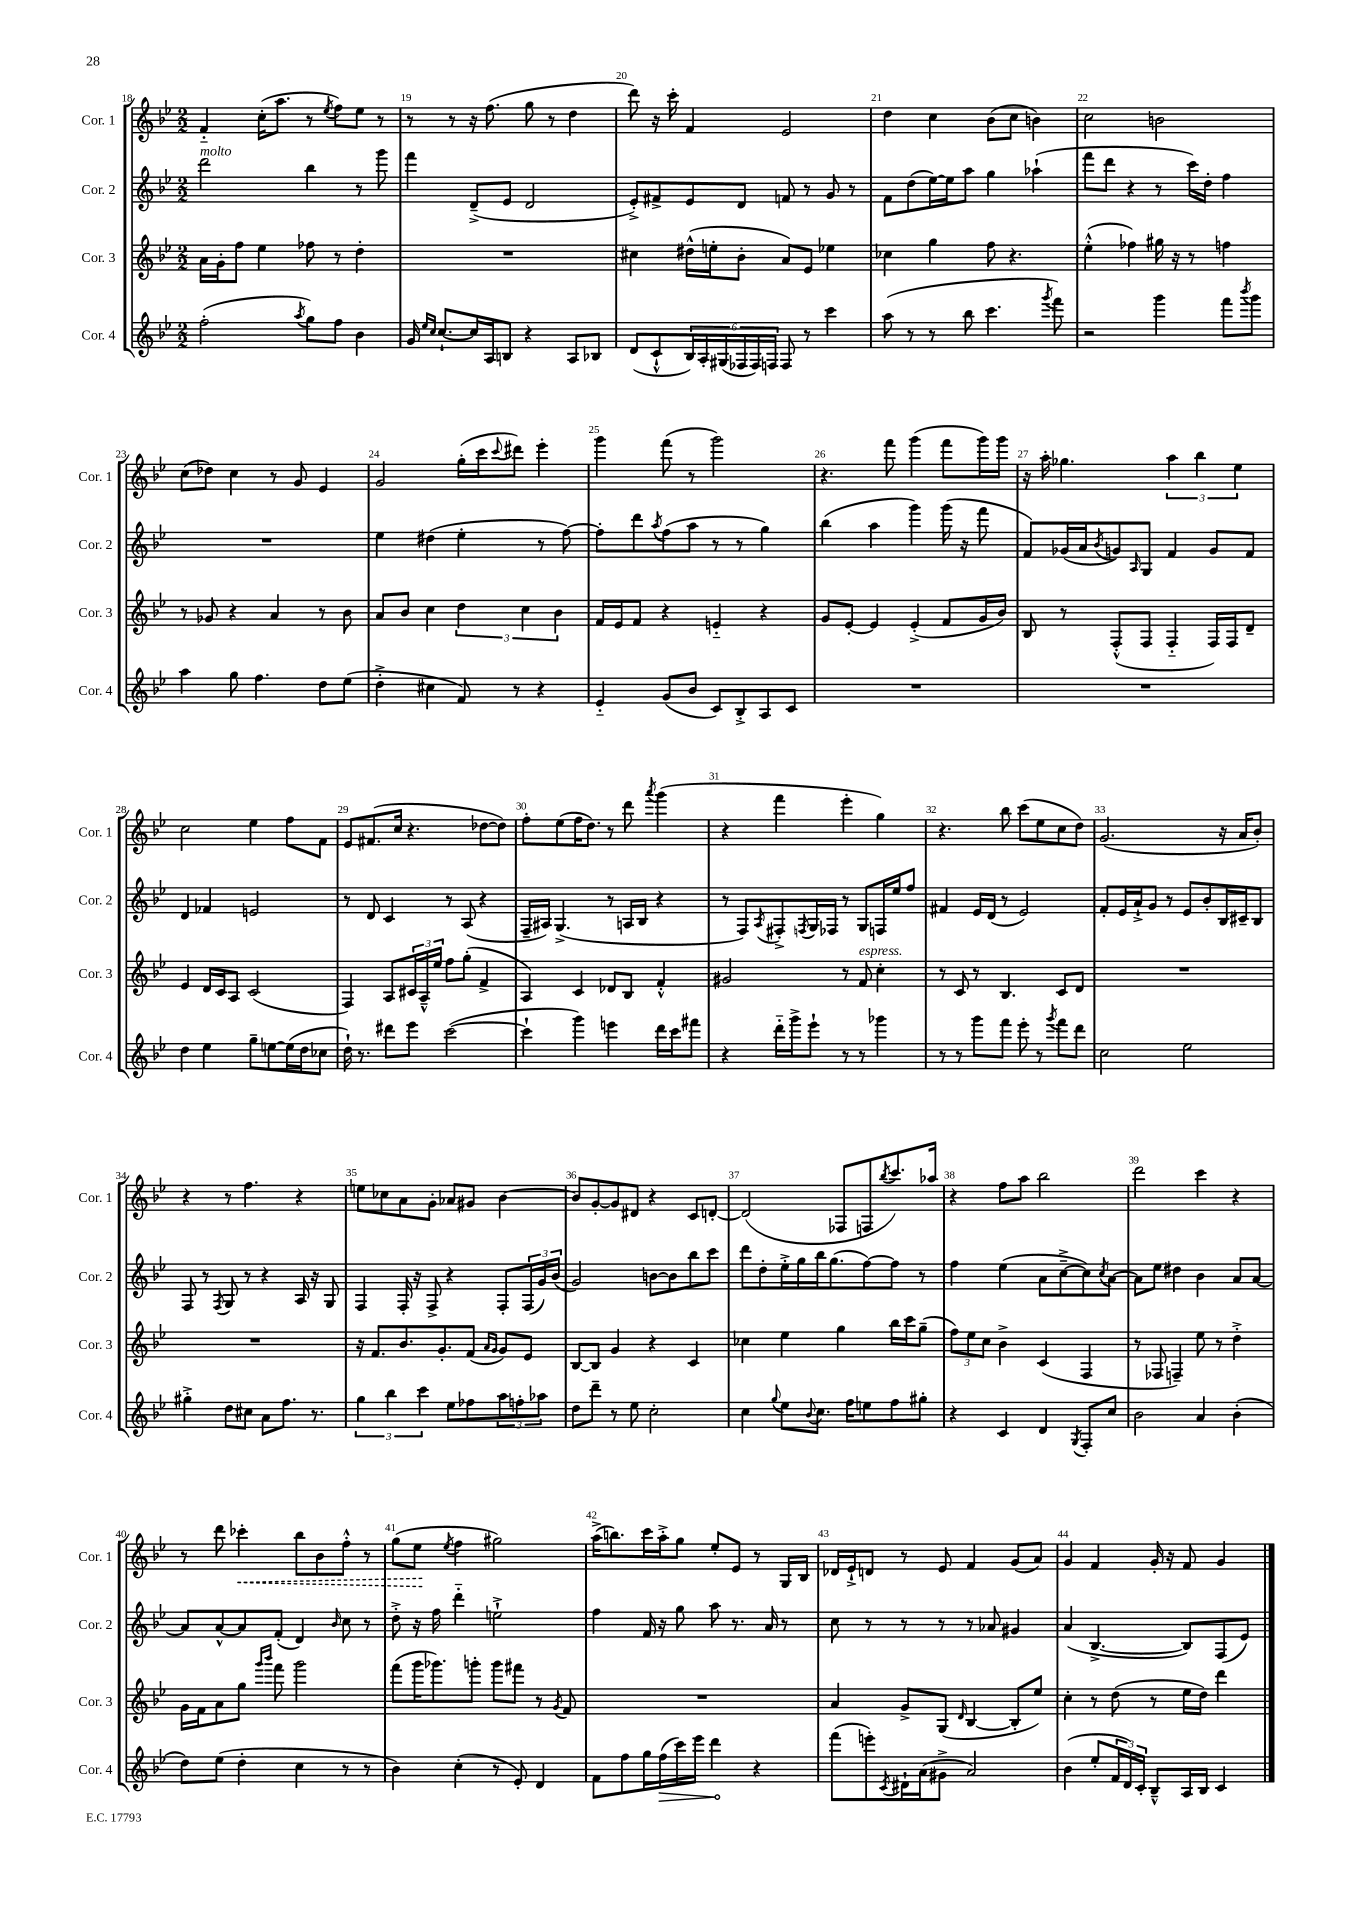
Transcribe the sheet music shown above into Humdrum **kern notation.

**kern	**dynam	**kern	**kern	**kern	**dynam
*part4	*part4	*part3	*part2	*part1	*part1
*staff4	*staff4	*staff3	*staff2	*staff1	*staff1
*I"Cor. 4	*	*I"Cor. 3	*I"Cor. 2	*I"Cor. 1	*
*I'Cor. 4	*	*I'Cor. 3	*I'Cor. 2	*I'Cor. 1	*
*clefG2	*	*clefG2	*clefG2	*clefG2	*
*k[b-e-]	*	*k[b-e-]	*k[b-e-]	*k[b-e-]	*
*M2/2	*	*M2/2	*M2/2	*M2/2	*
=18	=18	=18	=18	=18	=18
!	!	!	!LO:TX:a:i:t=molto	!	!
(2ff'\	.	16a\LL	2ddd\	4f/	.
.	.	16g'\J	.	.	.
.	.	8ff\J	.	.	.
.	.	4ee-\	.	(16cc'\KL	.
.	.	.	.	8.aa\J	.
8qaa/	.	.	.	.	.
8gg\L)	.	8ff-X\	4bb-\	8r	.
.	.	.	.	8qee-/	.
8ff\J	.	8r	.	8ff\L)	.
4b-\	.	4dd'\	8r	8ee-\J	.
.	.	.	8ggg\	8r	.
=19	=19	=19	=19	=19	=19
16g/	.	1r	4fff\	8r	.
16qqee-/LL	.	.	.	.	.
16qqcc/JJ	.	.	.	.	.
[8.cc`/L	.	.	.	.	.
.	.	.	.	8r	.
16cc/L]	.	.	(8d~^/L	16r	.
16A/J	.	.	.	(8.ff\	.
8Bn/J	.	.	8e-/J	.	.
4r	.	.	2d/	8gg\	.
.	.	.	.	8r	.
8A/L	.	.	.	4dd\	.
8B-X/J	.	.	.	.	.
=20	=20	=20	=20	=20	=20
(8d/L	.	4cc#X\	8e-'^/L)	8ddd\)	.
8c`^^/	.	.	8f#X^/	16r	.
.	.	.	.	16ccc'\	.
24B-/L)	.	(16dd#X^^\LL	8e-/	4f/	.
24A'/	.	.	.	.	.
.	.	16een'\J	.	.	.
(24G#X/	.	.	.	.	.
24F-X/	.	8b-'\J	8d/J	.	.
24F-/)	.	.	.	.	.
24Fn/JJ	.	.	.	.	.
8F/	.	8a/L)	8fn/	2e-/	.
8r	.	8e-/J	8r	.	.
4ccc\	.	4ee-X\	8g/	.	.
.	.	.	8r	.	.
=21	=21	=21	=21	=21	=21
(8aa\	.	4cc-X\	8f\L	4dd\	.
8r	.	.	(8dd\	.	.
8r	.	4gg\	[16ee-\L)	4cc\	.
.	.	.	16ee-\J]	.	.
8bb-\	.	.	8aa\J	.	.
4.ccc\	.	8ff\	4gg\	(8b-\L	.
.	.	4.r	.	8cc\J	.
.	.	.	(4aa-X`\	4bn\)	.
8qggg/	.	.	.	.	.
8fff\)	.	.	.	.	.
=22	=22	=22	=22	=22	=22
2r	.	(4ee-'^^\	8fff\L	2cc\	.
.	.	.	8ddd\J	.	.
.	.	4ff-X\)	4r	.	.
4ggg\	.	16gg#X\	8r	2bn\	.
.	.	16r	.	.	.
.	.	8r	16ccc\LL)	.	.
.	.	.	16dd'\JJ	.	.
8fff\L	.	4ffn\	4ff\	.	.
8qbbb-/	.	.	.	.	.
8ggg\J	.	.	.	.	.
!!LO:LB:g=z
=23	=23	=23	=23	=23	=23
4aa\	.	8r	1r	(8cc\L	.
.	.	8g-X/	.	8dd-X\J)	.
8gg\	.	4r	.	4cc\	.
4.ff\	.	.	.	.	.
.	.	4a/	.	8r	.
.	.	.	.	8g/	.
8dd\L	.	8r	.	4e-/	.
(8ee-\J	.	8b-\	.	.	.
=24	=24	=24	=24	=24	=24
4dd'^\	.	8a/L	4ee-\	2g/	.
.	.	8b-/J	.	.	.
4cc#X\	.	4cc\	(4dd#X\	.	.
8f/)	.	6dd\	4ee-'\	(16gg'\LL	.
.	.	.	.	16ccc\J	.
.	.	.	.	8qqccc/	.
8r	.	.	.	8ddd#X\J)	.
.	.	6cc\	.	.	.
4r	.	.	8r	4eee-'\	.
.	.	6b-\	.	.	.
.	.	.	[8ff\)	.	.
=25	=25	=25	=25	=25	=25
4e-/	.	16f/LL	8ff'\L]	4ggg\	.
.	.	16e-/J	.	.	.
.	.	8f/J	8ddd\	.	.
.	.	.	8qaa/	.	.
(8g/L	.	4r	(8ff\	(8fff\	.
8b-/J	.	.	8aa\J	8r	.
8c/L)	.	4en/	8r	2ggg\)	.
8B-'^/	.	.	8r	.	.
8A/	.	4r	4gg\)	.	.
8c/J	.	.	.	.	.
=26	=26	=26	=26	=26	=26
1r	.	8g/L	(4bb-\	4.r	.
.	.	[8e-'/J	.	.	.
.	.	4e-/]	4aa\	.	.
.	.	.	.	8fff\	.
.	.	(4e-'^/	4ggg\)	(4ggg\	.
.	.	8f/L	(16ggg\	8fff\L	.
.	.	.	16r	.	.
.	.	16g/L	8fff\	16ggg\L)	.
.	.	16b-/JJ)	.	16ggg\JJ	.
=27	=27	=27	=27	=27	=27
1r	.	8B-/	8f/L)	16r	.
.	.	.	.	16aa'\	.
.	.	8r	(16g-X/L	4.gg-X\	.
.	.	.	16a/J	.	.
.	.	.	8qb-/	.	.
.	.	(8F'^^/L	8gn/)	.	.
.	.	.	16qqA/	.	.
.	.	8F/J	8G/J	.	.
.	.	4F/	4f/	6aa\	.
.	.	.	.	6bb-\	.
.	.	16F/LL)	8g/L	.	.
.	.	16F/J	.	.	.
.	.	.	.	6ee-\	.
.	.	8d~/J	8f/J	.	.
!!LO:LB:g=z
=28	=28	=28	=28	=28	=28
4dd\	.	4e-/	4d/	2cc\	.
4ee-\	.	16d/LL	4f-X/	.	.
.	.	16c/J	.	.	.
.	.	8A/J	.	.	.
8gg~\L	.	(2c/	2en/	4ee-\	.
[8een\	.	.	.	.	.
(16ee\L]	.	.	.	8ff\L	.
16dd\J	.	.	.	.	.
8cc-X\J	.	.	.	8f\J	.
=29	=29	=29	=29	=29	=29
16dd`\)	.	4F/)	8r	8e-/L	.
8.r	.	.	.	.	.
.	.	.	8d/	(8.f#X/	.
8ddd#X\L	.	8A/L	4c/	.	.
.	.	.	.	16cc/Jk	.
8eee-\J	.	24c#X/L	.	4.r	.
.	.	24A~^^/	.	.	.
.	.	24ee-/JJ	.	.	.
([2ccc\	.	8ff\L	8r	.	.
.	.	(8gg'\J	(8A/	.	.
.	.	4f^/	4r	[8dd-X\L	.
.	.	.	.	8dd-\J])	.
=30	=30	=30	=30	=30	=30
4ccc`\]	.	4A/)	16F~/LL	8ff'\L	.
.	.	.	16A#X/JJ)	.	.
.	.	.	(4.G^/	(8ee-\	.
4ggg\)	.	4c/	.	16ff\K	.
.	.	.	.	8.dd\J)	.
4eeen\	.	8d-X/L	8r	8r	.
.	.	8B-/J	16An/LL	8ddd\	.
.	.	.	16B-/JJ	.	.
.	.	.	.	8qaaa/	.
16ddd\LL	.	4f'^^/	4r	(4ggg\	.
16ccc\J	.	.	.	.	.
8fff#X\J	.	.	.	.	.
=31	=31	=31	=31	=31	=31
4r	.	2g#X/	8r	4r	.
.	.	.	8F/L)	.	.
.	.	.	8qA/	.	.
16ddd\LL	.	.	8F#X'^/	4fff\	.
16ggg^\J	.	.	.	.	.
.	.	.	8qFn/	.	.
8eee-`\J	.	.	16G/L	.	.
.	.	.	16F-X/JJ	.	.
8r	.	8r	8r	4eee-'\	.
!	!	!LO:TX:a:i:t=espress.	!	!	!
8r	.	8f/	8G/L	.	.
4ggg-X\	.	4cc'\	16Fn/L	4gg\)	.
.	.	.	16ee-/J	.	.
.	.	.	8ff/J	.	.
=32	=32	=32	=32	=32	=32
8r	.	8r	4f#X/	4.r	.
8r	.	8c/	.	.	.
8ggg\L	.	8r	16e-/LL	.	.
.	.	.	(16d/JJ	.	.
8fff\J	.	4.B-/	8r	8bb-\	.
8eee-'\	.	.	2e-/)	(8ccc\L	.
8r	.	.	.	8ee-\	.
8qggg/	.	.	.	.	.
8fff\L	.	8c/L	.	8cc\	.
8ddd\J	.	8d/J	.	8dd\J)	.
=33	=33	=33	=33	=33	=33
2cc\	.	1r	8f'/L	(2.g/	.
.	.	.	16e-/L	.	.
.	.	.	16a`^/J	.	.
.	.	.	8g/J	.	.
.	.	.	8r	.	.
2ee-\	.	.	8e-/L	.	.
.	.	.	8b-'/	.	.
.	.	.	16B-/L	16r	.
.	.	.	16c#X~/J	16a/KL	.
.	.	.	8B-/J	8b-'/J)	.
!!LO:LB:g=z
=34	=34	=34	=34	=34	=34
4gg#X'^\	.	1r	8F/	4r	.
.	.	.	8r	.	.
.	.	.	8qF/	.	.
8dd\L	.	.	8G/	8r	.
8cc#X\J	.	.	8r	4.ff\	.
8a\L	.	.	4r	.	.
8.ff\J	.	.	.	.	.
.	.	.	16A/	4r	.
8.r	.	.	16r	.	.
.	.	.	8G/	.	.
=35	=35	=35	=35	=35	=35
6gg\	.	16r	4F/	8een\L	.
.	.	8.f/L	.	.	.
.	.	.	.	8cc-X\	.
6bb-\	.	.	.	.	.
.	.	8.b-/	16F'/	8a\	.
.	.	.	16r	.	.
6ccc\	.	.	.	.	.
.	.	.	8F^/	8g'\J	.
.	.	8.g'/	.	.	.
8ee-\L	.	.	4r	8a-X/L	.
8ff-X\	.	(8f/J	.	8g#X/J	.
.	.	16qqa/LL	.	.	.
.	.	16qqg/JJ	.	.	.
12aa\	.	8g/L)	8F'/L	[4b-\	.
12ffn'\	.	.	.	.	.
.	.	8e-/J	(24F/L	.	.
12aa-X\J	.	.	24g/)	.	.
.	.	.	(24b-/JJ	.	.
=36	=36	=36	=36	=36	=36
8dd\L	.	[8B-/L	2g/)	8b-/L]	.
8ddd~\J	.	8B-/J]	.	[8g'/	.
8r	.	4g/	.	8g/]	.
8ee-\	.	.	.	8d#X/J	.
2cc'\	.	4r	[8bn\L	4r	.
.	.	.	8b\]	.	.
.	.	4c/	8bb-\	8c/L	.
.	.	.	8ccc\J	[8dn'/J	.
=37	=37	=37	=37	=37	=37
4cc\	.	4cc-X\	8ddd\L	(2d/]	.
.	.	.	8dd'\	.	.
8qqgg/	.	.	.	.	.
8ee-\L	.	4ee-\	16ee-'^\L	.	.
.	.	.	16gg\	.	.
8qqb-/	.	.	.	.	.
8.cc\J	.	.	16bb-\J	.	.
.	.	.	(8.gg\	.	.
.	.	4gg\	.	8F-X/L	.
16ff\KL	.	.	.	.	.
8een\	.	.	[8ff\)	8Fn/	.
.	.	.	.	8qbb-/	.
8ff\	.	16bb-\LL	8ff\J]	8.ccc/)	.
.	.	16ccc\J	.	.	.
8gg#X'\J	.	(8gg~\J	8r	.	.
.	.	.	.	16aa-X/Jk	.
=38	=38	=38	=38	=38	=38
4r	.	12ff\L)	4ff\	4r	.
.	.	12ee-\	.	.	.
.	.	12cc\J	.	.	.
4c/	.	4b-^\	(4ee-\	8ff\L	.
.	.	.	.	8aa\J	.
4d/	.	(4c/	8a\L	2bb-\	.
.	.	.	[8cc~^\	.	.
8qG/	.	.	.	.	.
8F'/L	.	4F/	8cc\])	.	.
.	.	.	8qcc/	.	.
8cc/J	.	.	[8a\J	.	.
=39	=39	=39	=39	=39	=39
2b-\	.	8r	8a\L]	2ddd\	.
.	.	8F-X/	8ee-\J	.	.
.	.	4Fn~/)	4dd#X\	.	.
4a/	.	8ee-\	4b-\	4ccc\	.
.	.	8r	.	.	.
(4b-'\	.	4dd'^\	8a/L	4r	.
.	.	.	[8a/J	.	.
!!LO:LB:g=z
=40	=40	=40	=40	=40	=40
8dd\L)	.	16g\LL	8a/L]	8r	.
.	.	16f\J	.	.	.
(8ee-\J	.	8a\	[8a^^/	8ddd\	.
!	!	!	!	!	!LO:HP:b
4dd'\	.	8gg\J	8a/]	4ccc-X'\	<
.	.	16qqggg/LL	.	.	.
.	.	16qqbbb-/JJ	.	.	.
.	.	8fff\	(8f'/J	.	.
4cc\	.	2ggg\	4d/)	8bb-\L	.
.	.	.	.	8b-\	.
.	.	.	16qqb-/	.	.
8r	.	.	8cc\	8ff'^^\J	.
8r	.	.	8r	8r	.
=41	=41	=41	=41	=41	=41
4b-\)	.	(8fff\L	8dd'^\	(8gg\L	.
.	.	16ggg\K	16r	8ee-\J	.
.	.	8.ggg-X\)	16ff\	.	.
.	.	.	.	8qee-/	.
(4cc'\	.	.	4ddd\	4ff\	[
.	.	8gggn'\J	.	.	.
8r	.	8ggg\L	2een`^\	2gg#X\)	.
8e-'/)	.	8fff#X\J	.	.	.
4d/	.	8r	.	.	.
.	.	8qg/	.	.	.
.	.	8f/	.	.	.
=42	=42	=42	=42	=42	=42
8f\L	.	1r	4ff\	(16aa^\KL	.
.	.	.	.	8.bbn\)	.
8ff\	.	.	.	.	.
16gg\L	.	.	16f/	16ccc\L	.
!	!LO:HP:b	!	!	!	!
(16ff\	>	.	16r	16aa'^\J	.
16ccc\)	.	.	8gg\	8gg\J	.
16eee-\JJ	.	.	.	.	.
4ddd\	.	.	8aa\	8ee-'/L	.
.	.	.	8.r	8e-/J	.
4r	]	.	.	8r	.
.	.	.	16a/	.	.
.	.	.	8r	16G/LL	.
.	.	.	.	16B-/JJ	.
=43	=43	=43	=43	=43	=43
(8fff\L	.	4a/	8cc\	16d-X/LL	.
.	.	.	.	16e-`^/J	.
8eeen'\)	.	.	8r	8dn/J	.
8qc/	.	.	.	.	.
16d#X`\L	.	8g^/L	8r	8r	.
(16a\J	.	.	.	.	.
8g#X^\J	.	(8G/J	8r	8e-/	.
.	.	16qqd/	.	.	.
2a/)	.	[4B-/	8r	4f/	.
.	.	.	8a-X/	.	.
.	.	8B-'/L]	4g#X/	(8g/L	.
.	.	8ee-/J)	.	8a/J)	.
=44	=44	=44	=44	=44	=44
(4b-\	.	4cc'\	(4a/	4g/	.
8ee-'/L	.	8r	[4.B-^/	4f/	.
24f/L	.	(8dd\	.	.	.
24d/)	.	.	.	.	.
24c'/JJ	.	.	.	.	.
8B-~^^/L	.	8r	.	16g'/	.
.	.	.	.	16r	.
16A/L	.	16ee-\LL	8B-/L])	8f/	.
16B-/JJ	.	16dd\JJ)	.	.	.
4c/	.	4ddd\	(8F/	4g/	.
.	.	.	8e-/J)	.	.
==	==	==	==	==	==
*-	*-	*-	*-	*-	*-
